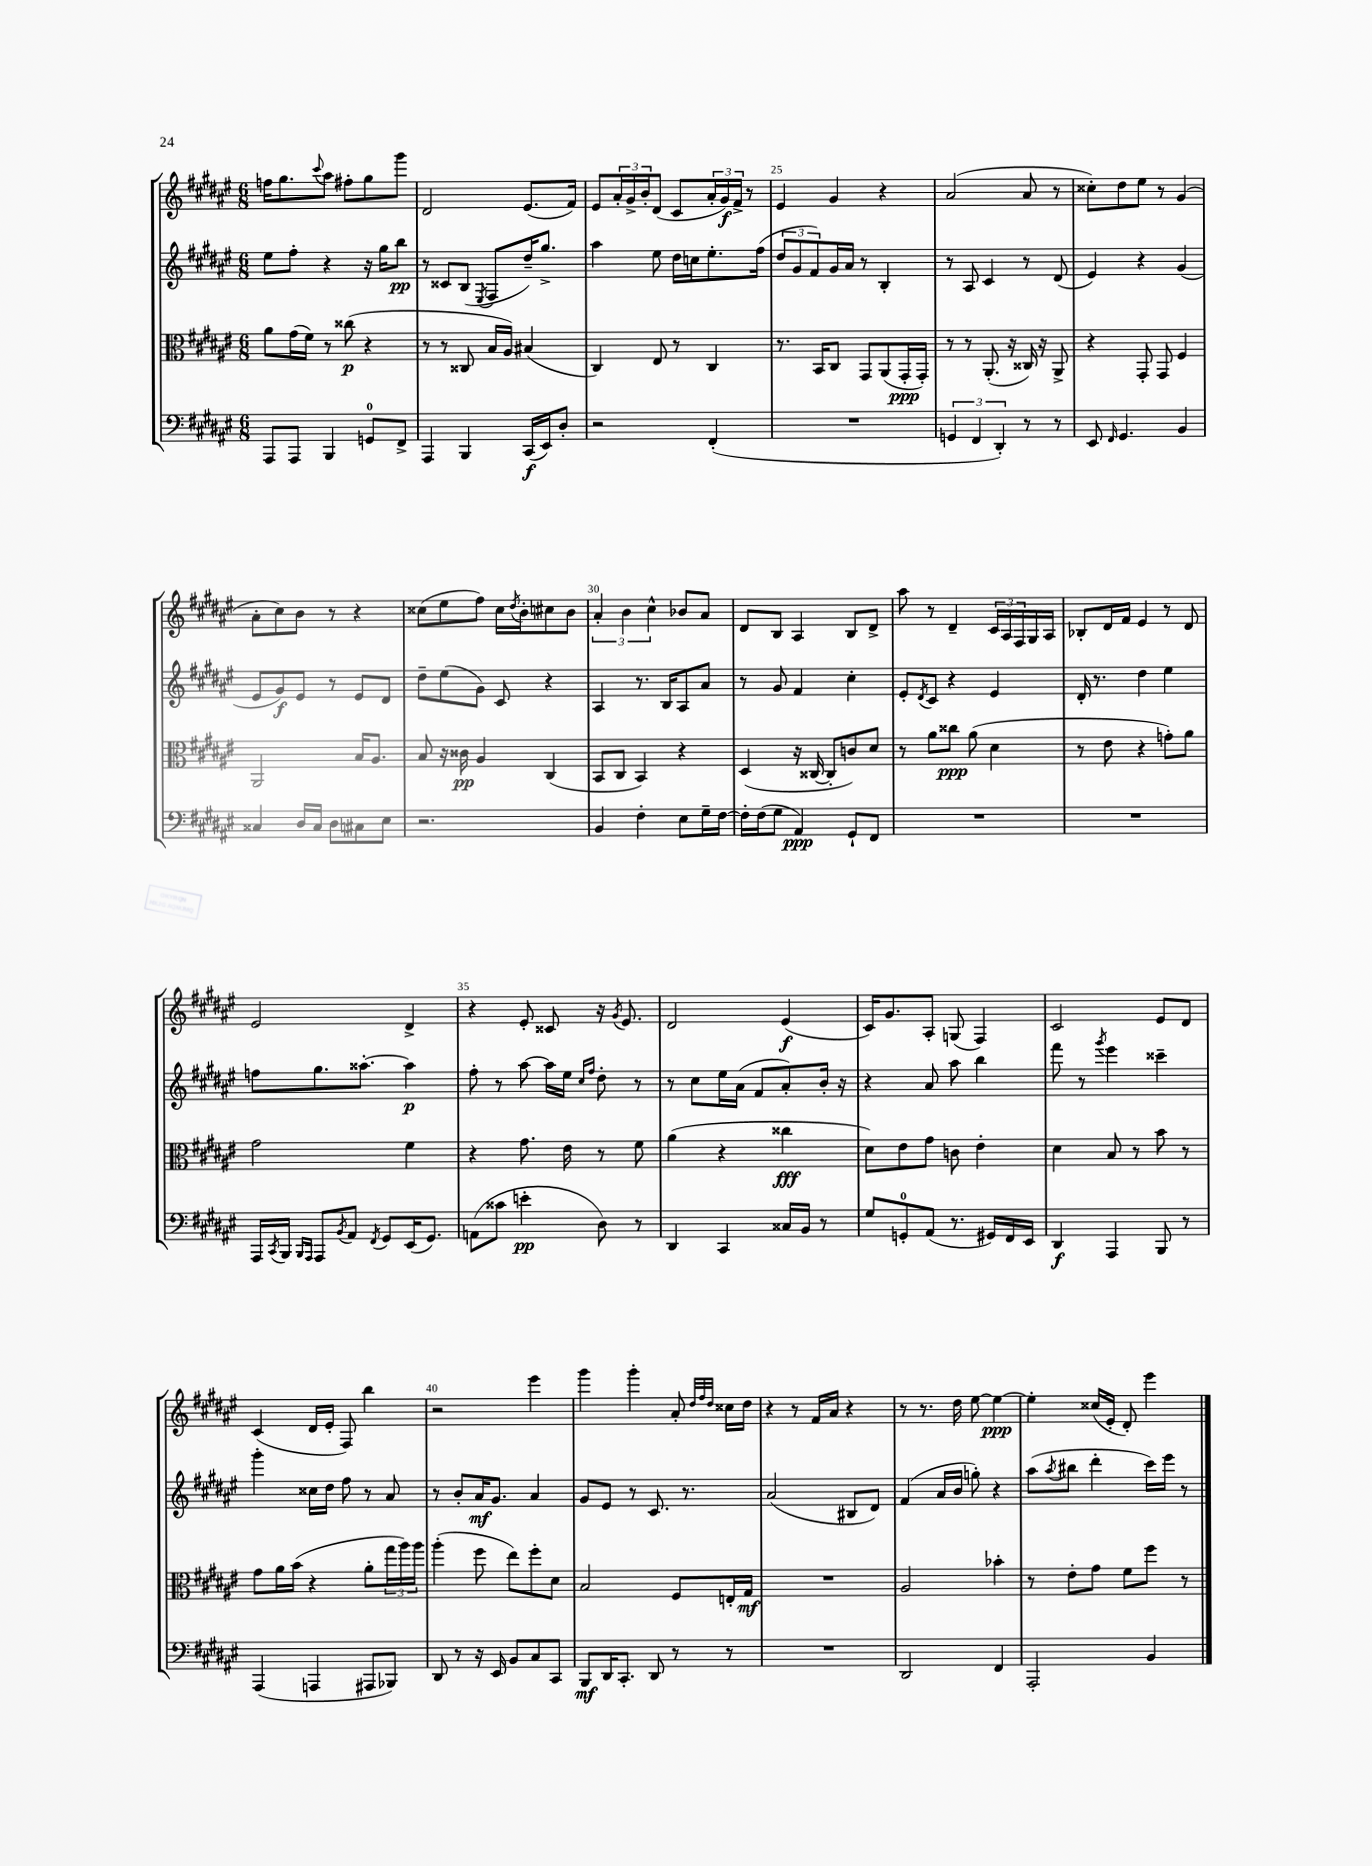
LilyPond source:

<<
\new StaffGroup <<
\new Staff = "s0" {
    \clef treble \key fis \major \numericTimeSignature \time 6/8
    f''16 gis''8. \appoggiatura { cis'''8 } ais''8 fis''8-. gis''8 gis'''8 |
    dis'2 eis'8.( fis'16) |
    eis'8 \tuplet 3/2 { ais'16-. gis'16-> b'16-. } dis'8( cis'8 \tuplet 3/2 { ais'16-. gis'16\f) fis'16-> } r8 |
    eis'4 gis'4 r4 |
    ais'2( ais'8 r8 |
    cisis''8-.) dis''8 eis''8 r8 gis'4( |
    ais'8-. cis''8) b'8 r8 r4 |
    cisis''8( eis''8 fis''8) cisis''16 \acciaccatura { dis''8 } b'16-. cis''8 b'8 |
    \tuplet 3/2 { ais'4-. b'4 cis''4-^ } bes'8 ais'8 |
    dis'8 b8 ais4 b8 dis'8-> |
    ais''8 r8 dis'4-- \tuplet 3/2 { cis'16 ais16 fis16 } gis16 ais16 |
    bes8-. dis'16 fis'16 eis'4 r8 dis'8 |
    eis'2 dis'4-> |
    r4 eis'8-. cisis'8 r16 \acciaccatura { gis'8 } eis'8. |
    dis'2 eis'4\f( |
    cis'16) gis'8. ais8-. g8( fis4) |
    cis'2 eis'8 dis'8 |
    cis'4( dis'16 eis'16-. fis8) b''4 |
    r2 eis'''4 |
    gis'''4 gis'''4-. ais'8-. \grace { dis''32 fis''32 dis''32 } cisis''16 dis''16 |
    r4 r8 fis'16 ais'16 r4 |
    r8 r8. dis''16 eis''8~ eis''4~\ppp |
    eis''4-. cisis''16( eis'16-. dis'8-.) eis'''4 \bar "|." |
}
\new Staff = "s1" {
    \clef treble \key fis \major \numericTimeSignature \time 6/8
    eis''8 fis''8-. r4 r16 gis''16 b''8\pp |
    r8 cisis'8 b8( \acciaccatura { eis8 } fis8 dis''16--) gis''8.-> |
    ais''4 eis''8 dis''16 c''16 eis''8.-. fis''16( |
    \tuplet 3/2 { dis''8 gis'8 fis'8) } gis'16 ais'16 r8 b4-. |
    r8 ais8 cis'4 r8 dis'8( |
    eis'4) r4 gis'4( |
    eis'8 gis'8\f) eis'8 r8 eis'8 dis'8 |
    dis''8-- eis''8( gis'8) cis'8 r4 |
    ais4 r8. b16 ais8 ais'8 |
    r8 gis'8 fis'4 cis''4-. |
    eis'8-. \acciaccatura { dis'8 } cis'8 r4 eis'4 |
    dis'16-. r8. dis''4 eis''4 |
    f''8 gis''8. aisis''8.~-. aisis''4\p |
    fis''8-. r8 ais''8~ ais''16 eis''16 \grace { cis''16 fis''16 } dis''8-. r8 |
    r8 cis''8 eis''16 ais'16( fis'8 ais'8-.) b'16-. r16 |
    r4 ais'8 ais''8 b''4 |
    fis'''8 r8 \acciaccatura { gis'''8 } eis'''4 cisis'''4-- |
    gis'''4-. cisis''16 dis''16 fis''8 r8 ais'8 |
    r8 b'8-. ais'16\mf gis'8. ais'4 |
    gis'8 eis'8 r8 cis'8. r8. |
    ais'2( bis8 dis'8) |
    fis'4( ais'16 b'16 g''8-.) r4 |
    ais''8( \acciaccatura { ais''8 } bis''8 dis'''4-. cis'''16) eis'''16 r8 \bar "|." |
}
\new Staff = "s2" {
    \clef alto \key fis \major \numericTimeSignature \time 6/8
    ais'8 gis'16( fis'16) r8 cisis''8\p( r4 |
    r8 r8 cisis8 b16 ais16) bis4( |
    cis4) eis8 r8 cis4 |
    r8. b,16 cis8 gis,8 ais,8( gis,16-.\ppp gis,16-.) |
    r8 r8 ais,8.-.( r16 cisis16) r16 ais,8-> |
    r4 gis,8-. gis,8 fis4 |
    ais,2 b16 ais8. |
    b8 r16 cisis'16\pp ais4 cis4( |
    b,8 cis8 b,4) r4 |
    dis4( r16 cisis16~ cisis8-. c'8) dis'8 |
    r8 ais'8 cisis''8\ppp ais'8( dis'4 |
    r8 eis'8 r4 g'8-.) ais'8 |
    gis'2 fis'4 |
    r4 gis'8. eis'16 r8 fis'8 |
    ais'4( r4 cisis''4\fff |
    dis'8) eis'8 gis'8 c'8 eis'4-. |
    dis'4 b8 r8 b'8 r8 |
    gis'8 ais'16 b'16( r4 ais'8-. \tuplet 3/2 { gis''16 ais''16) ais''16 } |
    ais''4-.( fis''8 eis''8) fis''8-. dis'8 |
    b2 fis8 e16-. gis16\mf |
    R2. |
    ais2 bes'4-. |
    r8 eis'8-. gis'8 fis'8 fis''8 r8 \bar "|." |
}
\new Staff = "s3" {
    \clef bass \key fis \major \numericTimeSignature \time 6/8
    ais,,8 ais,,8 b,,4 g,8-0 fis,8-> |
    ais,,4 b,,4 cis,16\f( eis,16) dis8-. |
    r2 fis,4-.( |
    R2. |
    \tuplet 3/2 { g,4 fis,4 dis,4-.) } r8 r8 |
    eis,8 \grace { fis,16 } gis,4. b,4 |
    cisis4 dis16 cisis16 dis8 cis8 eis8 |
    r2. |
    b,4 fis4-. eis8 gis16-- fis16~ |
    fis16-. fis16( gis8 ais,4\ppp) gis,8-! fis,8 |
    R2. |
    R2. |
    ais,,16 \acciaccatura { cis,8 } b,,16 \grace { b,,16 ais,,16 } ais,,8 \acciaccatura { b,8 } ais,8 \acciaccatura { fis,8 } gis,8 eis,16( gis,8.) |
    a,8( cisis'8 e'4-.\pp dis8) r8 |
    dis,4 cis,4 cisis16 b,16 r8 |
    gis8 g,8-0-. ais,8( r8. gis,16) fis,16 eis,16 |
    dis,4\f ais,,4 b,,8 r8 |
    ais,,4( a,,4 ais,,8 bes,,8) |
    dis,8 r8 r16 eis,16 b,8 cis8 cis,8 |
    b,,8\mf dis,16 cis,8.-. dis,8 r8 r8 |
    R2. |
    dis,2 fis,4 |
    ais,,2-. b,4 \bar "|." |
}
>>
>>
\layout { \context { \Score currentBarNumber = #22 \override BarNumber.break-visibility = ##(#f #t #t) barNumberVisibility = #(every-nth-bar-number-visible 5) } }
